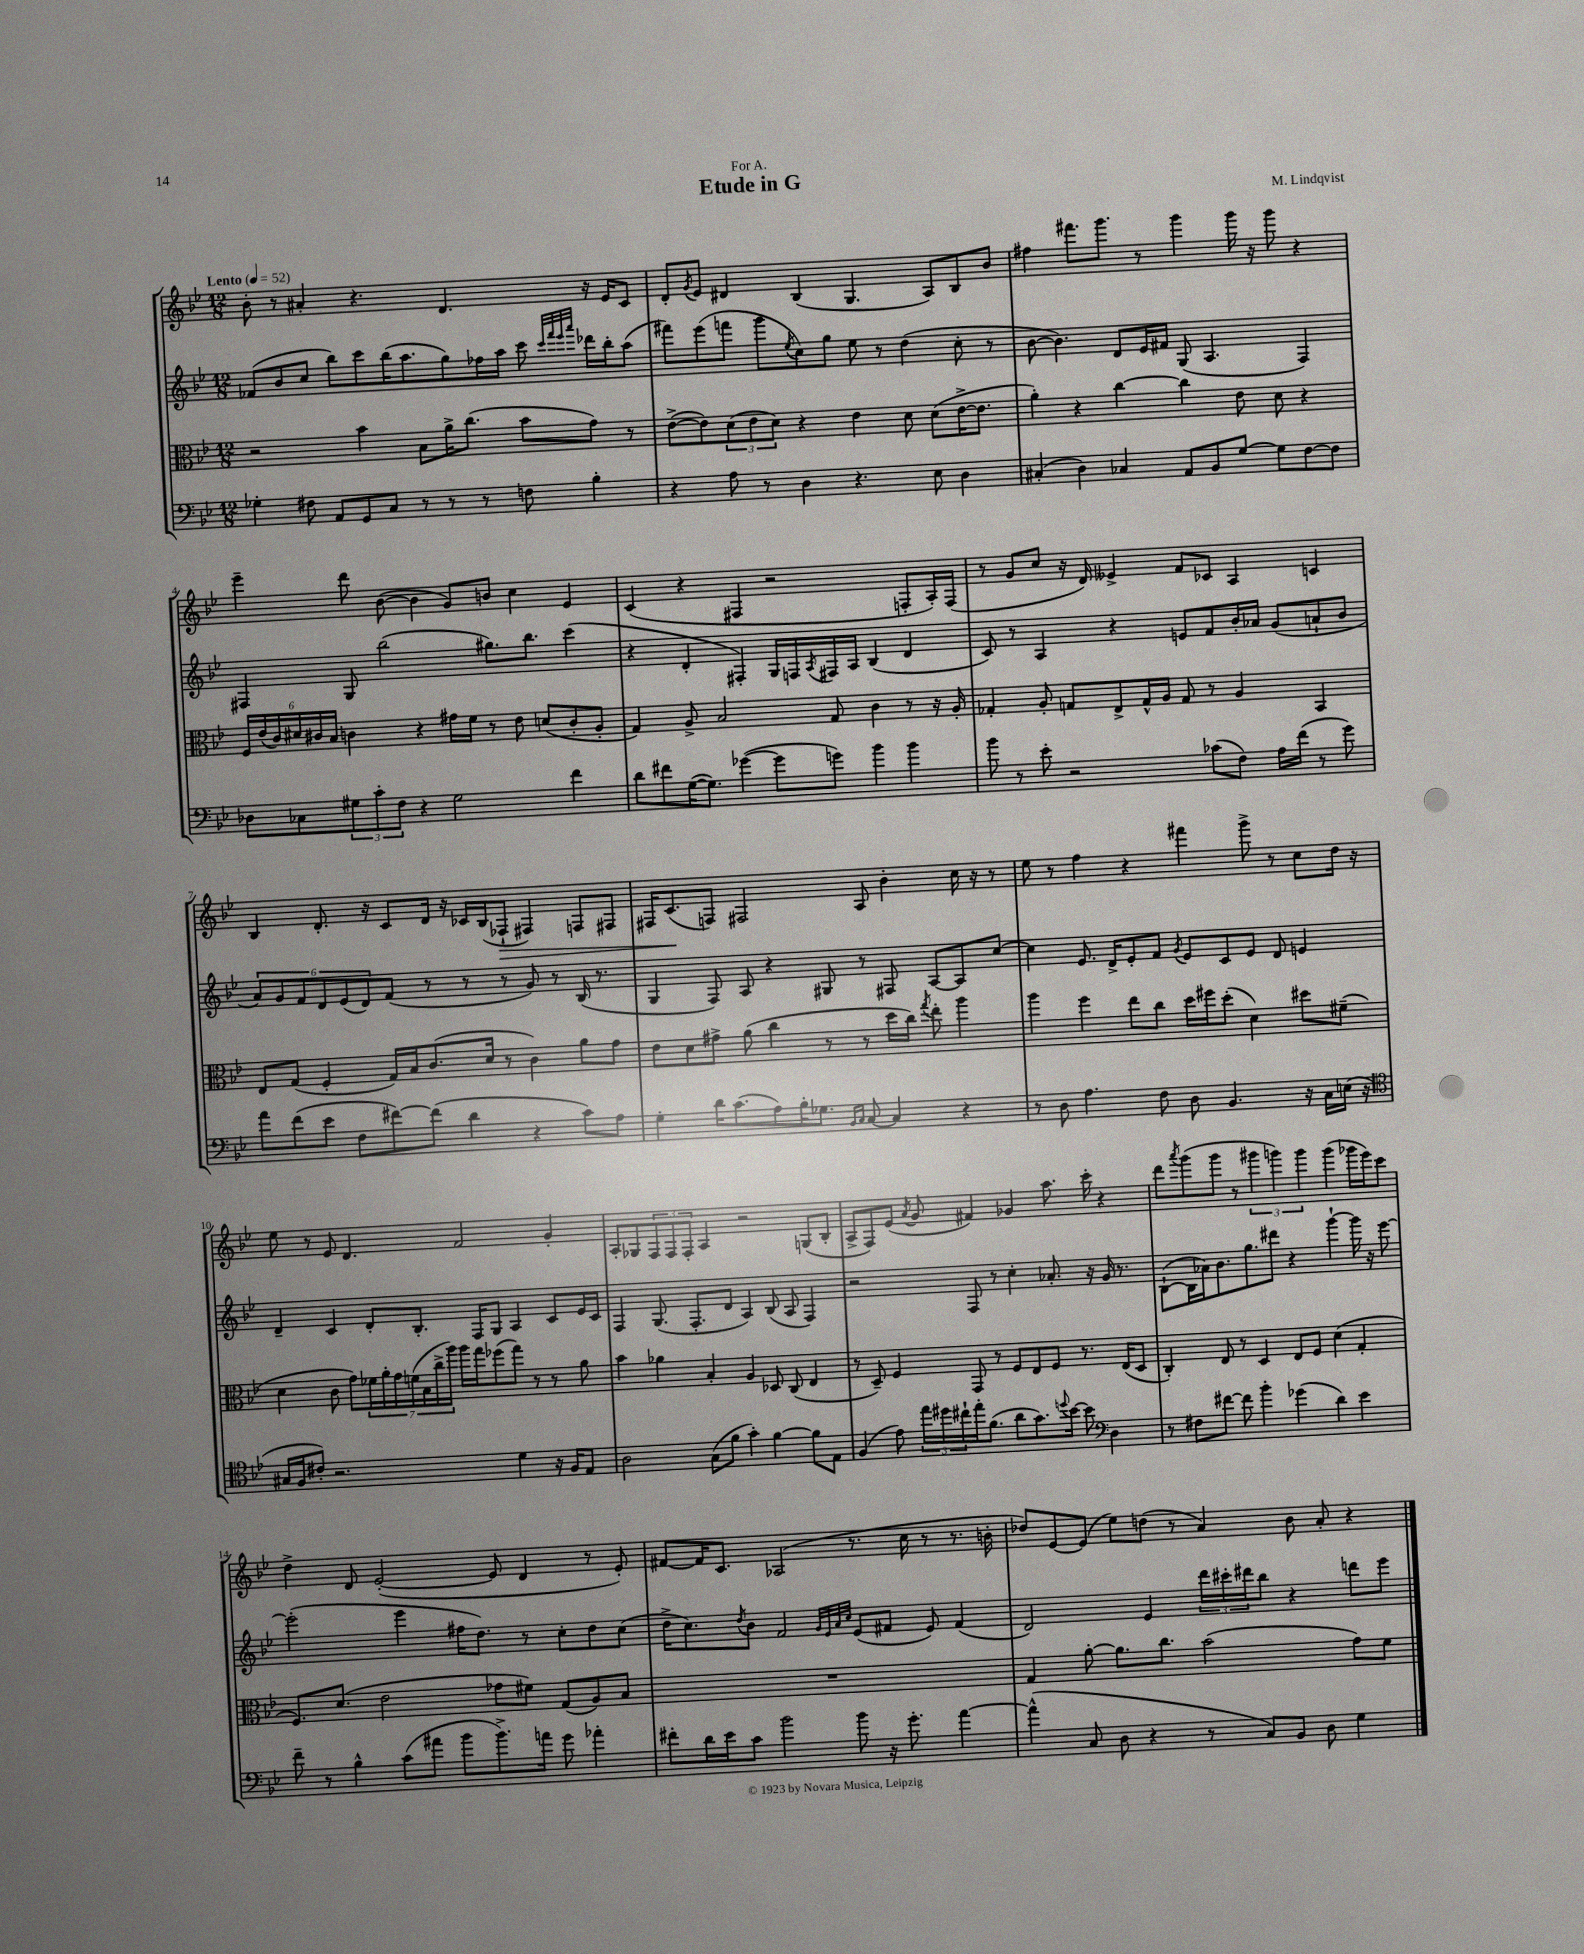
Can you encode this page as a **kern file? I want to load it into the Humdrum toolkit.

**kern	**kern	**kern	**kern
*staff4	*staff3	*staff2	*staff1
*clefF4	*clefC3	*clefG2	*clefG2
*k[b-e-]	*k[b-e-]	*k[b-e-]	*k[b-e-]
*M12/8	*M12/8	*M12/8	*M12/8
*MM52	*MM52	*MM52	*MM52
4G-'	2r	(8f-	8b-'
.	.	8b-	8r
8F#	.	8cc	4a#'
8AA	.	8bb-)	.
8GG	4b-	8ccc	4.r
8C	.	(16bb-	.
.	.	8.aa	.
8r	8B-	.	.
8r	16a^	8gg)	4.d
.	(8.cc	.	.
8r	.	16ff-	.
.	.	16aa	.
8F	8b-	8ccc	.
.	.	32qqccc	.
.	.	32qqfff	.
.	.	32qqeee-	.
.	.	32qqaaa	.
4B-'	8g)	16ddd-	16r
.	.	16bb-'	16e-
.	8r	(8aa	8c
=	=	=	=
4r	([8e-^	8fff#)	8d'
.	.	.	8qg
.	8e-])	(8eee-	8e-
8A	(12d	8fff	4d#
.	12e-	.	.
8r	.	8ggg	.
.	12d)	.	.
.	.	8qee-	.
4D	4r	8cc)	(4B-
.	.	8gg	.
4.r	4e-	8ee-	4.G
.	.	8r	.
.	8d	(4dd	.
8E-	(8d	.	8A)
4D	[16e-^	8cc'	8B-
.	8.e-]	.	.
.	.	8r	8b-
=	=	=	=
(4C#'	4a')	[8b-	4ff#
.	.	4.b-])	.
4D)	4r	.	8.fff#
.	.	.	8.ggg
4C-	[4cc	8d	.
.	.	16e-	8r
.	.	16f#	.
8AA	4cc]	(8G	4ggg
8BB-	.	4.A	.
[8G	8e-	.	16ggg
.	.	.	16r
8G]	8d	.	8ggg
[8F	4r	4F)	4r
8F]	.	.	.
=	=	=	=
8D-	24F	4F#	4eee-~
.	(24e-	.	.
.	24c)	.	.
8C-	24d#	.	.
.	24c#	.	.
.	24B-	.	.
12G#	4c	8G	8ddd
12c'	.	.	.
.	.	(2bb-	([8b-
12F	.	.	.
4r	4r	.	4b-]
2G#	16g#	.	8g)
.	16f	.	.
.	8r	8.gg#)	8b
.	8e-	.	4cc
.	.	8.bb-	.
.	(8d	.	.
4f	8c'	(4ccc	4e-
.	8A'	.	.
=	=	=	=
8d	4G)	4r	(4c
8f#	.	.	.
([16G	8A^	4d'	4r
8.G])	.	.	.
.	2B-	.	.
([4g-	.	4F#')	4F#
8g-]	.	16G	2r
.	.	16F	.
.	.	8qA	.
8g)	8G	16F#	.
.	.	16A	.
4b-	4c	(4B-	.
4b-	8r	4d	8F'
.	16r	.	16A')
.	16A'	.	(16F
=	=	=	=
8b-	4G-'	8c)	8r
8r	.	8r	8g
8e-'	8A'	4A	8cc
2r	8G	.	16r
.	.	.	16d)
.	8E-^	4r	4e--^
.	16G^^	.	.
.	16A	.	.
.	8G	8e	8f
(8c-	8r	8f	8c-
8F)	4A	16b-'	4A
.	.	16a-	.
16A	.	(8g	.
(16f	.	.	.
8r	4BB-	8a`	4c
8g)	.	8b-	.
=	=	=	=
8a	8E-	12a)	4B-
.	.	12g	.
(8f	(8G	.	.
.	.	12f	.
8e-	4F'	12d	8.d'
.	.	(12e-	.
8F	.	.	.
.	.	12d)	.
.	.	.	16r
[8f#)	16G)	(8f	8c
.	16B-	.	.
(8f#]	(8.c	8r	16d
.	.	.	16r
4d	.	8r	16c-
.	16d	.	(16B-
.	8r	8r	8F-`
4r	4c)	8g)	4F#)
.	.	8r	.
8c)	8a	(16B-	8F
.	.	8.r	.
8A	8g	.	8F#
=	=	=	=
4G'	8e-	4G	16F#
.	.	.	(8.c
.	8d	.	.
16d	8g#^	8F)	8F)
(8.c	.	.	.
.	(8a	8A	2F#
8A)	4cc	4r	.
16B-'	.	.	.
8.G-	.	.	.
.	8r	8G#	.
16qqBB-	.	.	.
16qqC	.	.	.
[8C	8r	8r	8A
4C]	16dd	8F#	4b-'
.	16cc)	.	.
.	8qgg	.	.
.	8ee-'	[8A	.
4r	4aa	8A]	16cc
.	.	.	16r
.	.	[8cc	8r
=	=	=	=
8r	4aa	4cc]	8ee-
8D	.	.	8r
4.A	4ff	8.e-	4ff
.	.	16d^	.
.	8ee-	8e-'	4r
8F	8cc	8f	.
.	.	8qg	.
8D	16dd	8e-	4fff#
.	16ff#	.	.
4.BB-	(8dd'	8c	.
.	4d)	8e-	8ggg^
.	.	8d	8r
16r	8dd#	4e	8cc
16C	.	.	.
(16E	(8f#~	.	16dd
16r	.	.	16r
=	=	=	=
*clefC4	*	*	*
16G#	4d	4d~	8ee-
16F	.	.	.
8c#')	.	.	8r
2.r	8c	4c	8e-
.	8g)	.	4.d
.	28f-	8d'	.
.	28a'	.	.
.	28g	.	.
.	(28f	.	.
.	.	8.B-'	.
.	28B-	.	.
.	28cc^	.	.
.	28aa)	.	.
.	16aa	.	2f
.	16gg	16F	.
.	(8ff-	8G	.
4d	8gg)	4A	.
.	8r	.	.
16r	8r	8c	4g'
16F	.	.	.
8E-	8a	16e-	.
.	.	16c	.
=	=	=	=
2A	4b-	4F	8A'
.	.	.	8G-
.	4a-	(8.G	12F
.	.	.	12F
.	.	.	12F'
.	.	8.F'	.
(8G	4B-'	.	4A
8f	.	8d	.
4g')	4A	4A)	2r
[4f	8D-	(8B-	.
.	(8C	8A	.
8f]	4E-	4F)	(8G
8E-	.	.	8B-'
=	=	=	=
(4F	8r	2r	8A^
.	8D~)	.	8F)
8e-)	4F	.	(8e-
.	.	.	8qa
24ee-	.	.	8g
24dd#	.	.	.
24cc#`	.	.	.
16ee-'	8GG	8F	4f#)
(8.f	.	.	.
.	8r	8r	.
8a	8F	4cc'	4g-
8.g)	8E-	.	.
.	8F	8.a-'	8.aa
8qqdd	.	.	.
[16b-	.	.	.
8b-]	8.r	.	.
.	.	16r	16ccc'
*clefF4	*	*	*
4D	.	16g	4r
.	(16E-	8.r	.
.	8D	.	.
=	=	=	=
8r	4C')	([8B-`	8ddd
.	.	.	8qaaa
8F#	.	16B-]	(8ggg
.	.	16a-)	.
[8f#	8E-	8.b-	8ggg
8f#]	8r	.	8r
.	.	8.gg	.
4b-'	4D	.	6ggg#
.	.	8ddd#	.
.	.	.	6ggg)
(4g-	8E-	4r	.
.	.	.	6ggg
.	8F	.	.
4d)	(4d	[4ggg`	(4ggg
4e-	4G'	16ggg]	16ggg-
.	.	16r	16eee-)
.	.	[8eee-	8ccc
=	=	=	=
8f~	8.F)	(2eee-']	4dd^
8r	.	.	.
.	(8.d	.	.
4B-^^	.	.	8d
.	2e-	.	([2e-'
(8c	.	4eee-	.
8a#	.	.	.
8b-	.	16ff#	.
.	.	8.dd)	.
8.b-^)	8g-	.	8e-]
.	8f#)	8r	4d
16a	.	.	.
8g	(8G	8cc'	.
4a-'	8A)	8dd	8r
.	8B-	(8cc	8e-')
=	=	=	=
8f#'	1.r	16dd^	[8f#
.	.	8.cc)	.
16d	.	.	16f#]
16e-	.	.	8.c
.	.	8qdd	.
8c	.	8b-	.
2b-	.	2f	(2A-
.	.	32qqg	.
.	.	32qqe-	.
.	.	32qqa	.
.	.	32qqcc	.
8b-	.	(8e-	8.r
16r	.	8f#	.
8.g'	.	.	16cc
.	.	8e-)	8r
[4a	.	(4f#	8.r
.	.	.	16b'
=	=	=	=
(4a^^]	4G	2d)	8dd-)
.	.	.	[8e-
8C	[8a'	.	(8e-]
8D	8.a]	.	8ee-)
4r	.	4e-	(8dd
.	8.cc	.	.
.	.	.	8r
8r	(2b-	24ddd	4a)
.	.	24ccc#'	.
.	.	24ddd#	.
8C)	.	8bb-	.
8BB-	.	4r	8b-
8D	.	.	8a'
4G	8g)	8ddd	4r
.	8f	8eee-	.
==	==	==	==
*-	*-	*-	*-
